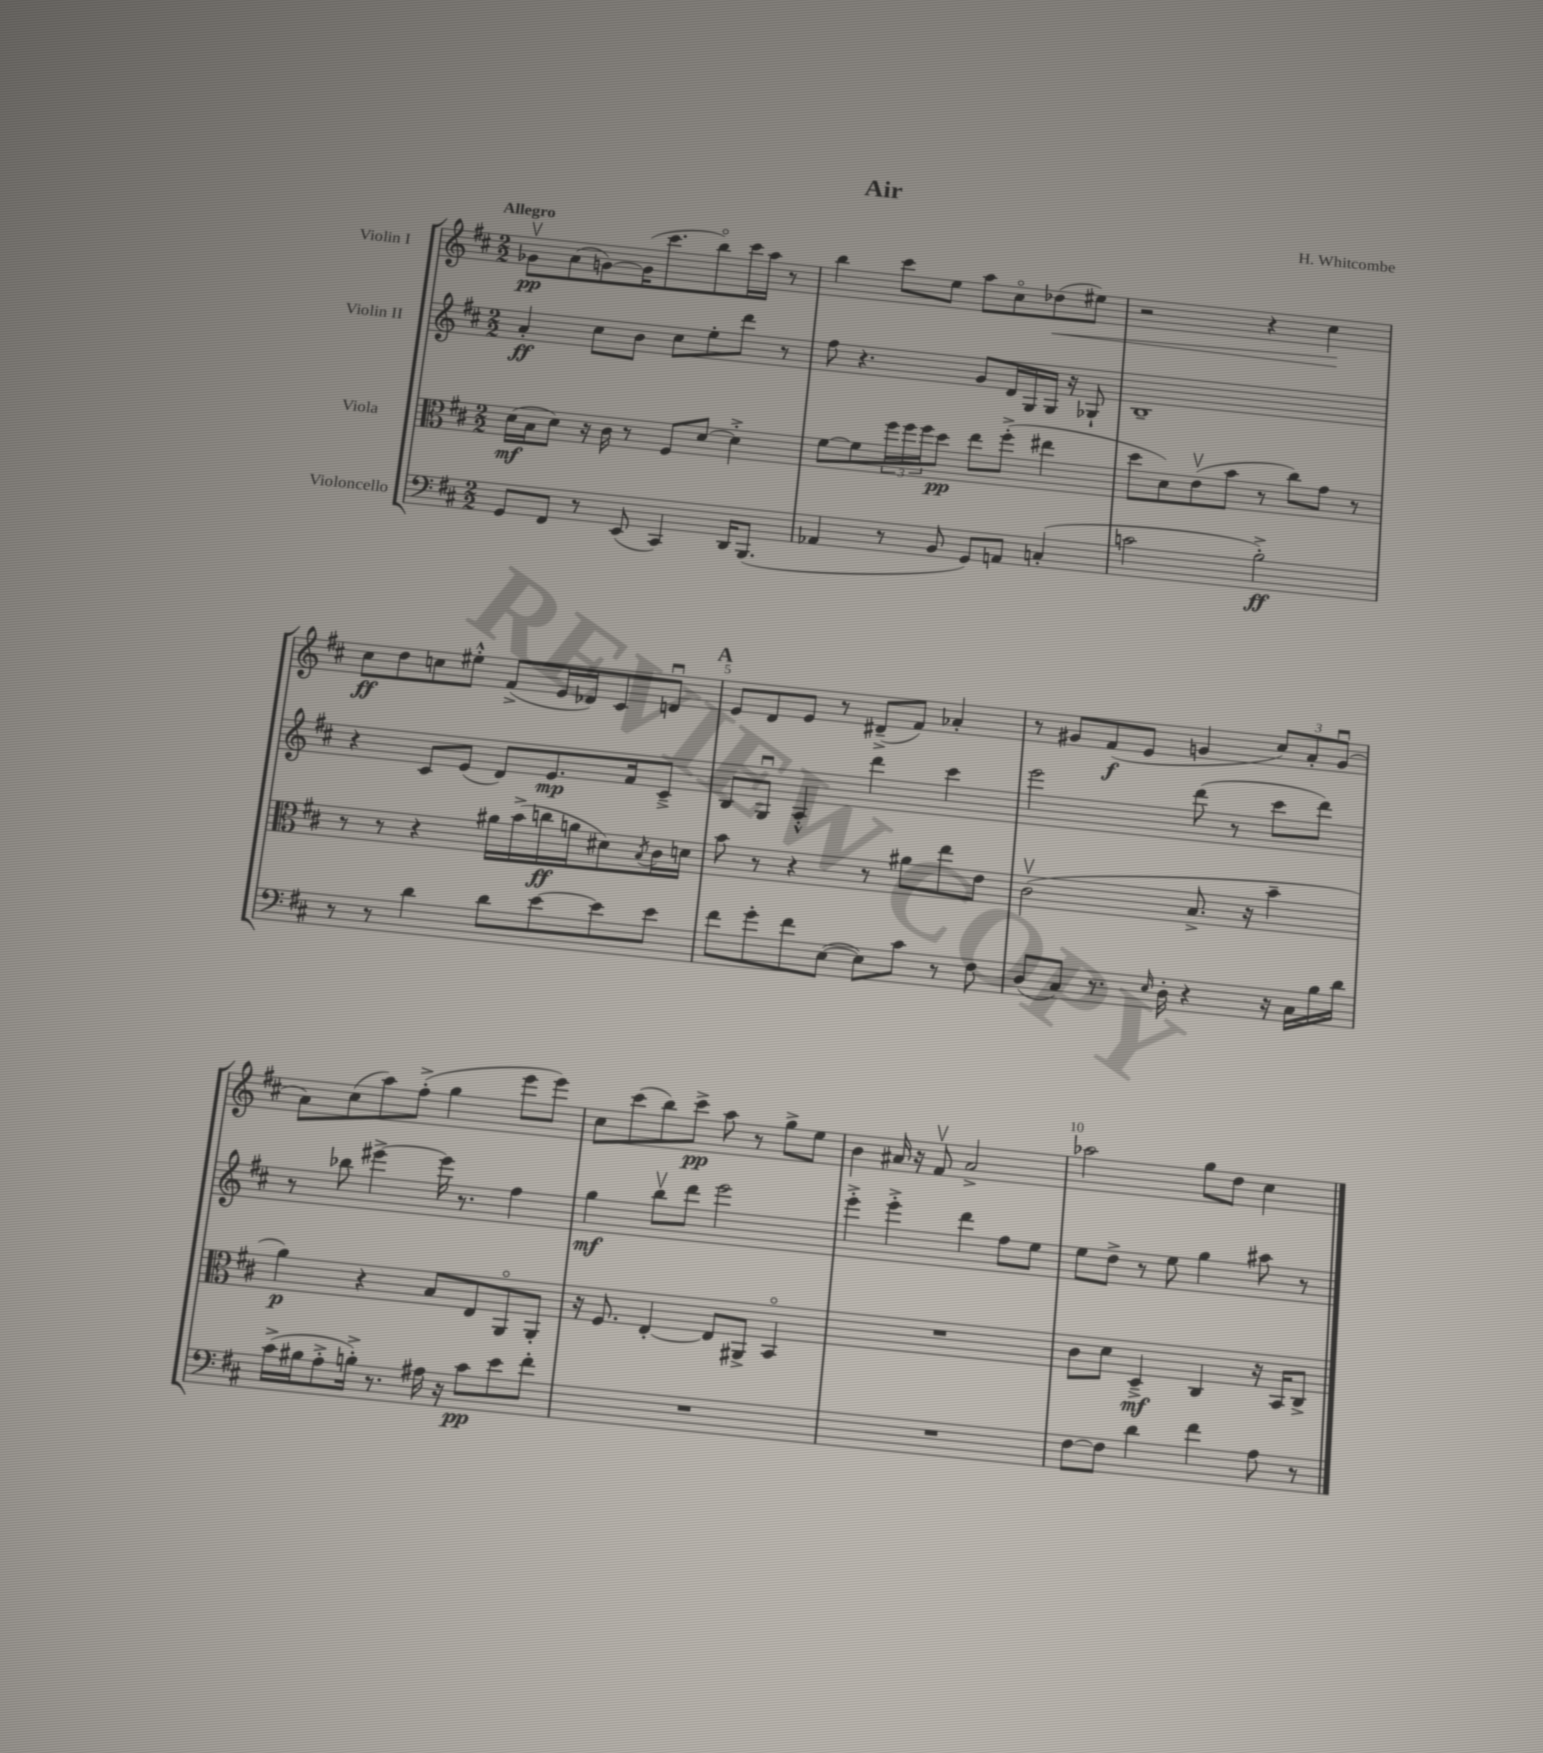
\header { title = "Air" composer = "H. Whitcombe" }
<<
\new StaffGroup <<
\new Staff = "s0" \with { instrumentName = "Violin I" } {
    \clef treble \key d \major \numericTimeSignature \time 2/2 \tempo "Allegro"
    ges'8\upbow\pp a'8( g'8~) g'16( cis'''8. b''8\flageolet) cis'''16 a''16 r8 |
    b''4 cis'''8 e''8 a''8 cis''8\flageolet des''8\<( eis''8) |
    r2 r4 cis''4\! |
    cis''8\ff d''8 c''8 eis''8-.-^ fis'8->( e'16 des'16) cis'8 d'8\downbow |
    \mark \markup { \bold "A" } e'8 d'8 e'8 r8 dis'8--->( fis'8) aes'4-. |
    r8 gis'8 fis'8\f( e'8 g'4 \tuplet 3/2 { cis''8) a'8-. g'8\downbow( } |
    a'8) cis''8( a''8) fis''8-.->( g''4 e'''8 e'''8) |
    cis''8 cis'''8( b''8) cis'''8->\pp a''8 r8 g''8-> e''8 |
    b'4 ais'16 r16 fis'8\upbow ais'2-> |
    aes''2 g''8 d''8 cis''4 \bar "|." |
}
\new Staff = "s1" \with { instrumentName = "Violin II" } {
    \clef treble \key d \major \numericTimeSignature \time 2/2
    a'4-.\ff cis''8 b'8 cis''8 e''8-. d'''8 r8 |
    fis''8 r4. g'8 d'16 g16 g16 r16 ges8-! |
    b1-- |
    r4 cis'8 e'8( d'8) e'8.\mp fis'16 cis'8---> |
    \mark \markup { \bold "A" } b8 g8\downbow a4-.-^ d'''4 cis'''4 |
    e'''2 d'''8( r8 cis'''8 d'''8) |
    r8 bes''8 eis'''4~-> eis'''16 r8. fis''4 |
    g''4\mf b''8\upbow d'''8 e'''2 |
    e'''4-.-> e'''4-.-> d'''4 fis''8 e''8 |
    e''8 d''8-> r8 e''8 g''4 ais''8 r8 \bar "|." |
}
\new Staff = "s2" \with { instrumentName = "Viola" } {
    \clef alto \key d \major \numericTimeSignature \time 2/2
    d'16\mf( b16 d'8) r16 cis'16 r8 fis8 d'8~ d'4-.-> |
    fis'8~ fis'8 \tuplet 3/2 { fis''16 fis''16 fis''16 } d''8\pp e''8 fis''8-.->( eis''4 |
    d''8 d'8) e'8\upbow( b'8 r8 cis''8) g'8 r8 |
    r8 r8 r4 ais'16 b'16->( c''16\ff a'16 dis'8) \acciaccatura { b8 } cis'16 d'16 |
    \mark \markup { \bold "A" } b'8 r8 r4 r8 ais'8 e''8 e'8 |
    cis'2\upbow( b8.-> r16 b'4-- |
    a'4\p) r4 b8 e8 a,8\flageolet a,8-. |
    r16 fis8. e4~-. e8 ais,8-> b,4\flageolet |
    R1 |
    cis'8 d'8 d4--->\mf cis4 r16 b,16 cis8-> \bar "|." |
}
\new Staff = "s3" \with { instrumentName = "Violoncello" } {
    \clef bass \key d \major \numericTimeSignature \time 2/2
    g,8 fis,8 r8 e,8( cis,4) d,16 b,,8.( |
    aes,4 r8 b,8 g,8) a,8 c4-.( |
    c'2 b2-.->\ff) |
    r8 r8 d'4 d'8 e'8~ e'8 e'8 |
    \mark \markup { \bold "A" } fis'8 g'8-. fis'8 e8~( e8) cis'8 r8 fis8 |
    d8( cis8) r8. \grace { e16 } d16-. r4 r16 cis16 b16 d'16 |
    cis'16->( bis16 a8-.-> b16-.->) r8. ais16 r16 cis'8\pp e'8 fis'8-. |
    R1 |
    R1 |
    fis8~ fis8 d'4 fis'4 a8 r8 \bar "|." |
}
>>
>>
\layout { \context { \Score \override BarNumber.break-visibility = ##(#f #t #t) barNumberVisibility = #(every-nth-bar-number-visible 5) } }
